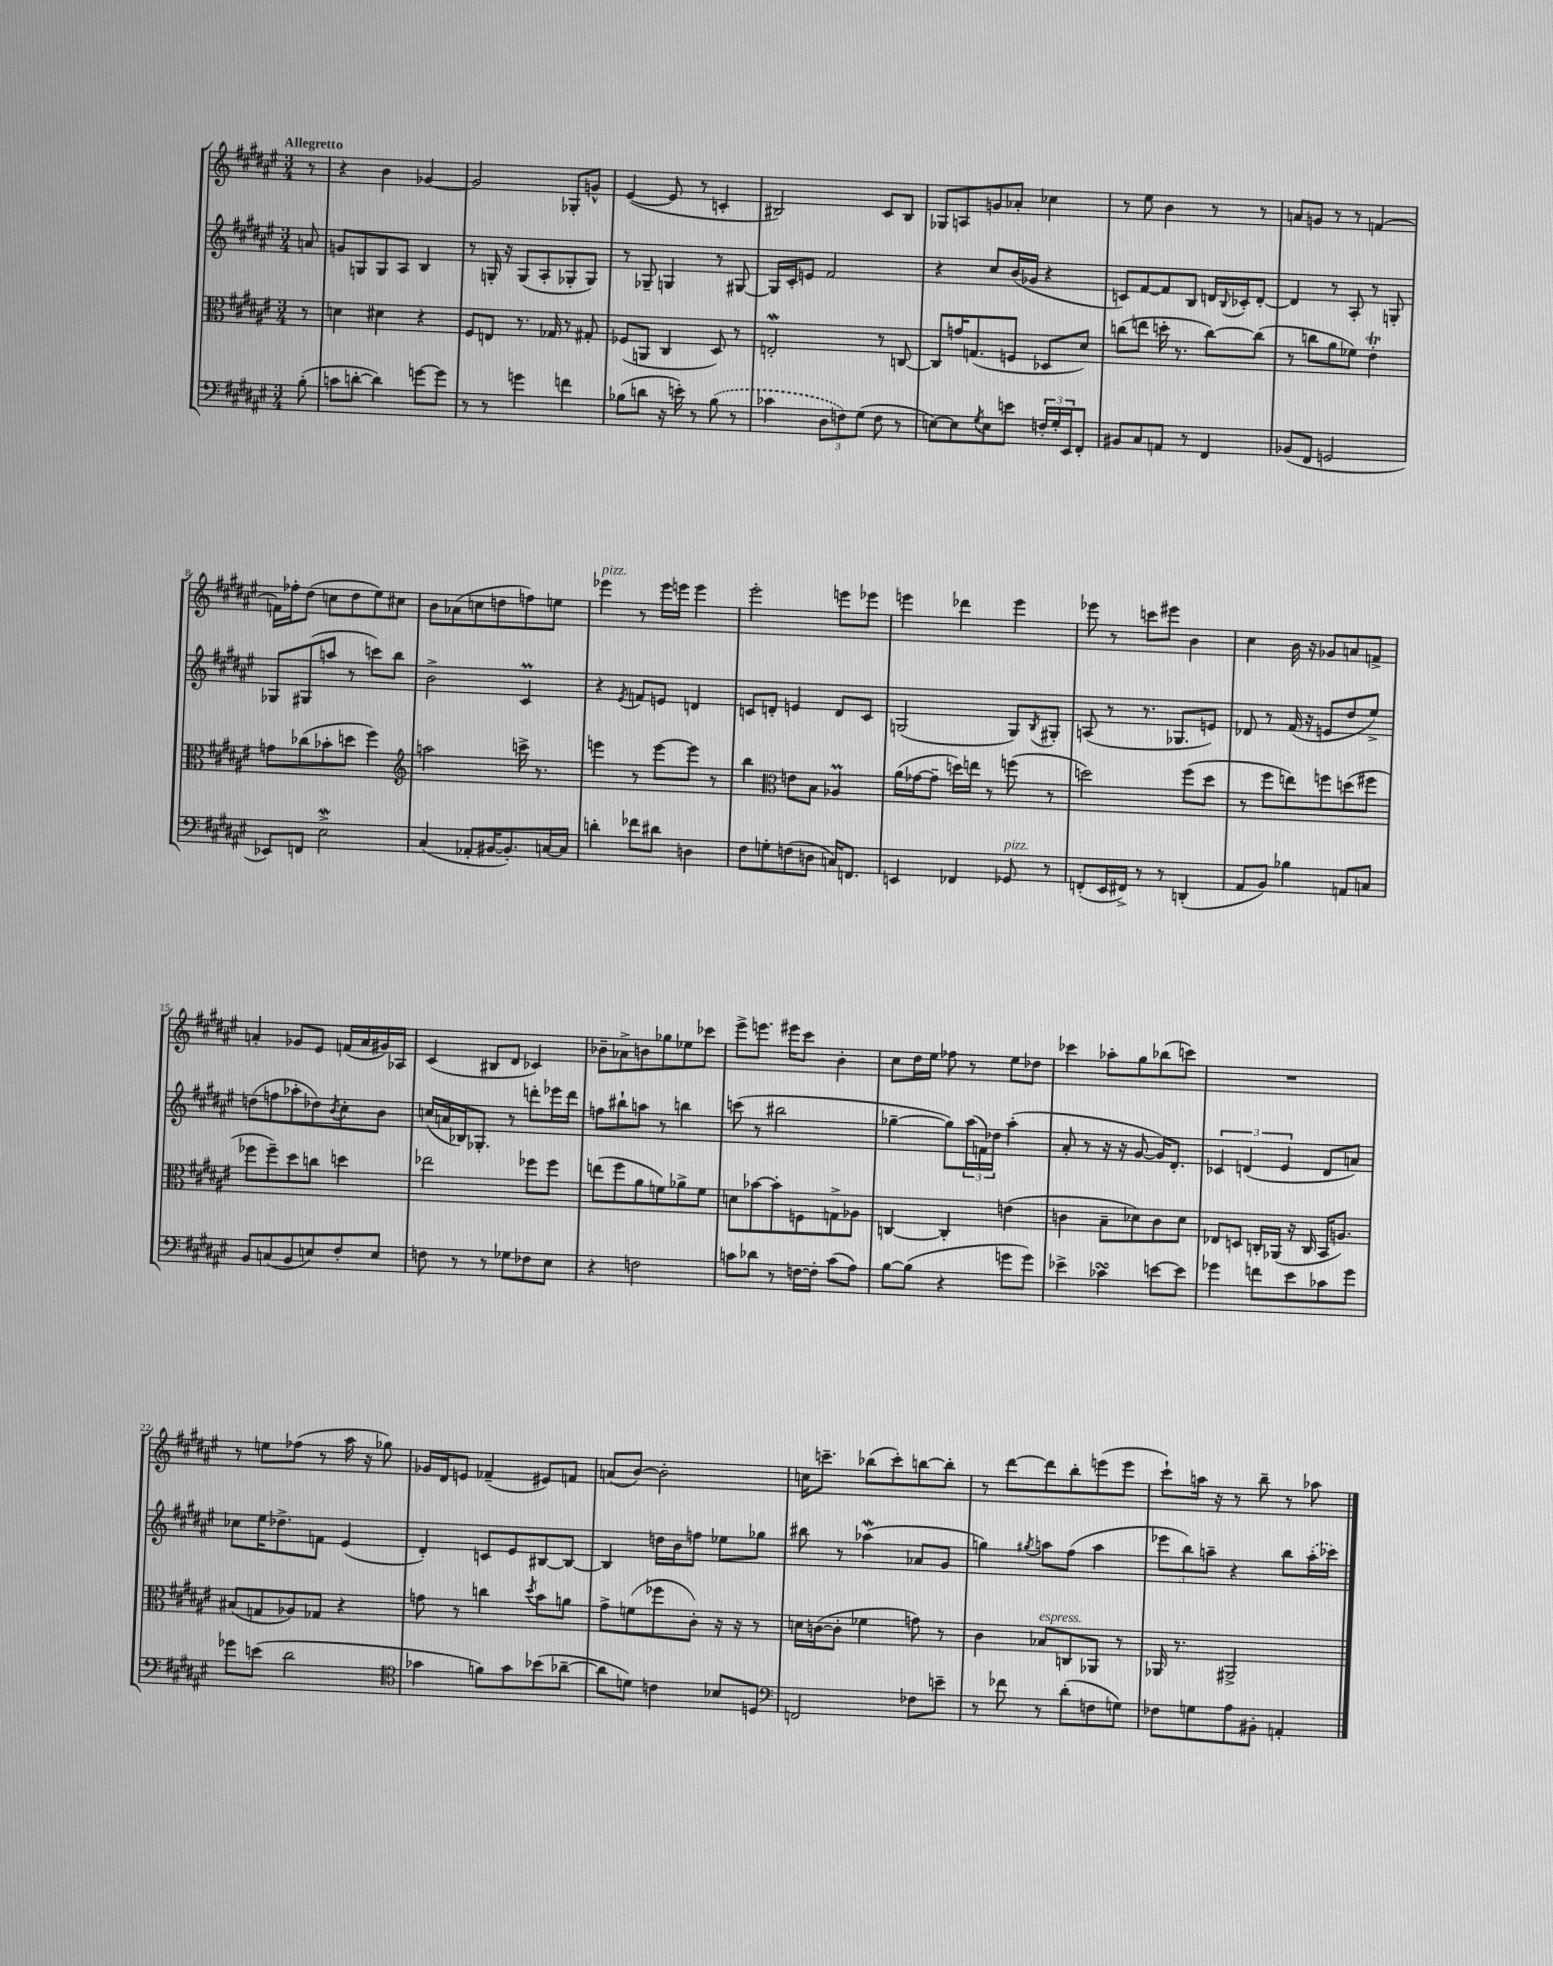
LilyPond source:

<<
\new StaffGroup <<
\new Staff = "s0" {
    \clef treble \key fis \major \numericTimeSignature \time 3/4 \partial 8 \tempo "Allegretto"
    r8 |
    r4 b'4 ges'4~ |
    ges'2 ges8-. g'8-^ |
    eis'4~( eis'8 r8 c'4-. |
    bis2) cis'8 bis8 |
    ges8 a8 g'8 aes'8-. ces''4 |
    r8 eis''8 b'4 r8 r8 |
    a'8 g'8 r8 r8 f'4~ |
    f'16 fes''16-. dis''8( c''8 dis''8 eis''8) cis''8 |
    b'8 aes'8( c''8 d''8 f''8) e''8 |
    ees'''4^\markup { \italic "pizz." } r8 ees'''16 e'''16 e'''4 |
    eis'''2-. e'''8 ees'''8 |
    e'''4 des'''4 e'''4 |
    ees'''8 r8 c'''8 eis'''8 b'4 |
    cis''4 b'16 r16 ges'8 a'8 f'8-> |
    a'4-. ges'8 eis'8 f'16( a'16 gis'16) aes16 |
    cis'4( bis8 dis'8 ces'4) |
    bes'8-- aes'8-> b'8 ges''8 ees''8 ces'''8 |
    eis'''8-> e'''8. eis'''16 cis'''8 b'4-. |
    cis''8 dis''16 eis''16 fes''8 r8 eis''8 des''8 |
    ces'''4 aes''8-. gis''8 bes''8( c'''8) |
    R2. |
    r8 e''8 fes''8( r8 ais''16 r16 ges''8) |
    ges'16 dis'16 e'8 fes'4--( eis'8) f'8 |
    a'8( b'8~) b'2-. |
    c''16 c'''8.-- bes''8( c'''8-.) b''8~ b''8-. |
    r8 dis'''8~ dis'''8 b''8-. e'''8( e'''8 |
    cis'''8-!) a''16 r16 r8 b''8-- r8 aes''8 \bar "|." |
}
\new Staff = "s1" {
    \clef treble \key fis \major \numericTimeSignature \time 3/4 \partial 8
    a'8 |
    g'8 g8 g8 ais8 b4 |
    r8 g16-. r16 g8( ais8-. ges8-. ges8) |
    r8 ges8-- g4 r8 gis8~ |
    gis16 cis'16-. e'8 fis'2 |
    r4 cis''8 b'16( ges'16 r4 |
    c'8) fis'8~ fis'8 b8 d'16 \appoggiatura { b8 } ces'16-. d'8~-. |
    d'4 r8 ais8-. r8 g8-. |
    ges8 gis8( a''8 r8 c'''8) b''8 |
    b'2-> cis'4\prall |
    r4 \acciaccatura { eis'8 } f'8 e'8 d'4 |
    c'8 d'8-. e'4 d'8 c'8 |
    g2( g8) \acciaccatura { b8 } gis8-. |
    a8( r8 r8. ges8. e'8) |
    des'8 r8 fis'16( r16 e'8 dis''8 eis''8->) |
    d''8( f''8 aes''8-. des''8) \acciaccatura { b'8 } cis''8-. b'8 |
    c''16( a'16 bes16) ges8.-. r8 d'''8-. ees'''16 d'''16 |
    f''8 bis''8-! a''8 r8 b''4 |
    c'''8( r8 bis''2 |
    ges''4~-- ges''8) \tuplet 3/2 { ais''16( f'16) des''16 } ais''4-.( |
    ais'8-. r8 r16 r16 gis'8~ gis'16) dis'8.-. |
    \tuplet 3/2 { ces'4 d'4( eis'4 } d'8 a'8) |
    ces''8 eis''16 des''8.-> f'8 eis'4( |
    dis'4-.) c'8 eis'8 bis8~ bis8~ |
    bis4 d''16 b'16 f''8 ees''8 ges''8 |
    bis''8 r8 aes''4\mordent( aes'8 gis'8 |
    g''4) \acciaccatura { gis''8 } a''8 fis''8( a''4 |
    \tuplet 3/2 { ees'''8 b''8) a''8-- } r4 b''8 \once \slurDashed a''16-.( ces'''16) \bar "|." |
}
\new Staff = "s2" {
    \clef alto \key fis \major \numericTimeSignature \time 3/4 \partial 8
    r8 |
    d'4 dis'4 r4 |
    fis8 e8 r8. ges16 r8 gis8-. |
    fes8( a,8 cis4 dis8) r8 |
    e2-.\mordent r8 c8~ |
    c8 g'16 g8.( f8 des8 dis'8) |
    c''8( e''8 d''16-. r8. c''8~) c''8( |
    r8 c''8 ais'8 fes'8) eis'4-.\trill |
    g'8 ces''8( bes'8-. d''8 fis''4) |
    \clef treble a''2 c'''16-> r8. |
    e'''4 r8 e'''8~ e'''8 r8 |
    b''4 \clef alto e'8 b8 aes4\prall |
    ais'16( ges'16~ ges'8-- d''16) e''16 r8 f''8( r8 |
    d''2) fis''8( d''8 |
    r8 fis''8 e''8) f''8 d''8( fis''8 |
    fes''8 fes''8--) dis''8 c''8 d''4 |
    ees''2 fes''8 fes''8 |
    e''8( fis''8 ais'8 f'8) aes'8-> f'8 |
    d'8 bes'8~ bes'8-. f8 g8-> aes8 |
    c4~ c4-. e'4( |
    c'4 b8-- des'8) c'8 des'8 |
    ees8 d8 c16-. aes,16( r16 c16 b,16 a8.) |
    bis8( g8 aes8) ges8 r4 |
    g'8 r8 c''4 \acciaccatura { dis''8 } b'8 a'8 |
    gis'8-> f'8( fes''8 cis'8-.) r16 r16 r8 |
    d'16 c'16~( c'8-. fes'4 g'8) r8 |
    cis'4 bes8^\markup { \italic "espress." } c8 aes,8 r8 |
    aes,16 r8. ais,2-> \bar "|." |
}
\new Staff = "s3" {
    \clef bass \key fis \major \numericTimeSignature \time 3/4 \partial 8
    b8-.( |
    c'8 d'8~-. d'4) g'8~ g'8 |
    r8 r8 g'4 f'4 |
    bes8( d'8 r16 e'16-.) r8 \once \slurDashed bes8( r8 |
    ces'4 \tuplet 3/2 { dis8 f8) gis8( } f8 r8 |
    e8~) e8 \acciaccatura { gis8 } e8 e'8 \tuplet 3/2 { f16-. gis16-. eis,16 } fis,8-. |
    bis,8 cis8 a,8 r8 fis,4 |
    bes,8( fis,8 g,2 |
    ees,8) f,8 eis2->\mordent |
    cis4( aes,8-. bis,16~ bis,8.-.) c16~ c16 |
    d'4-. fes'8 dis'8 d4 |
    fis8 g8-. f8( d8 c16) f,8. |
    e,4 fes,4 ges,8^\markup { \italic "pizz." } r8 |
    f,8-.( eis,16 fis,16->) r8 r8 d,4-.( |
    ais,8 b,8) bes4 a,8 c8 |
    b,8 c8( b,8 e8) fis8-. e8 |
    f8 r8 r8 ges8 fes8 eis8 |
    r4 f2 |
    c'8 des'8 r8 f16~ f16-. c'8( ais8) |
    b8~ b8( r4 g'8 g'8) |
    ees'4-> ces'4\turn e'8~ e'8 |
    ges'4 f'8 eis'8 ces'8 ges'8 |
    ges'8 e'8( dis'2 |
    \clef tenor ges'4 f'8) ges'8 bes'8( aes'8~-- |
    aes'8 d'8) c'4 bes8 d8 |
    \clef bass f,2 fes8 e'8-- |
    r8 fes'8 r8 dis'8-.( f8 g8) |
    fes8 g8 ais8 bis,8-. a,4-. \bar "|." |
}
>>
>>
